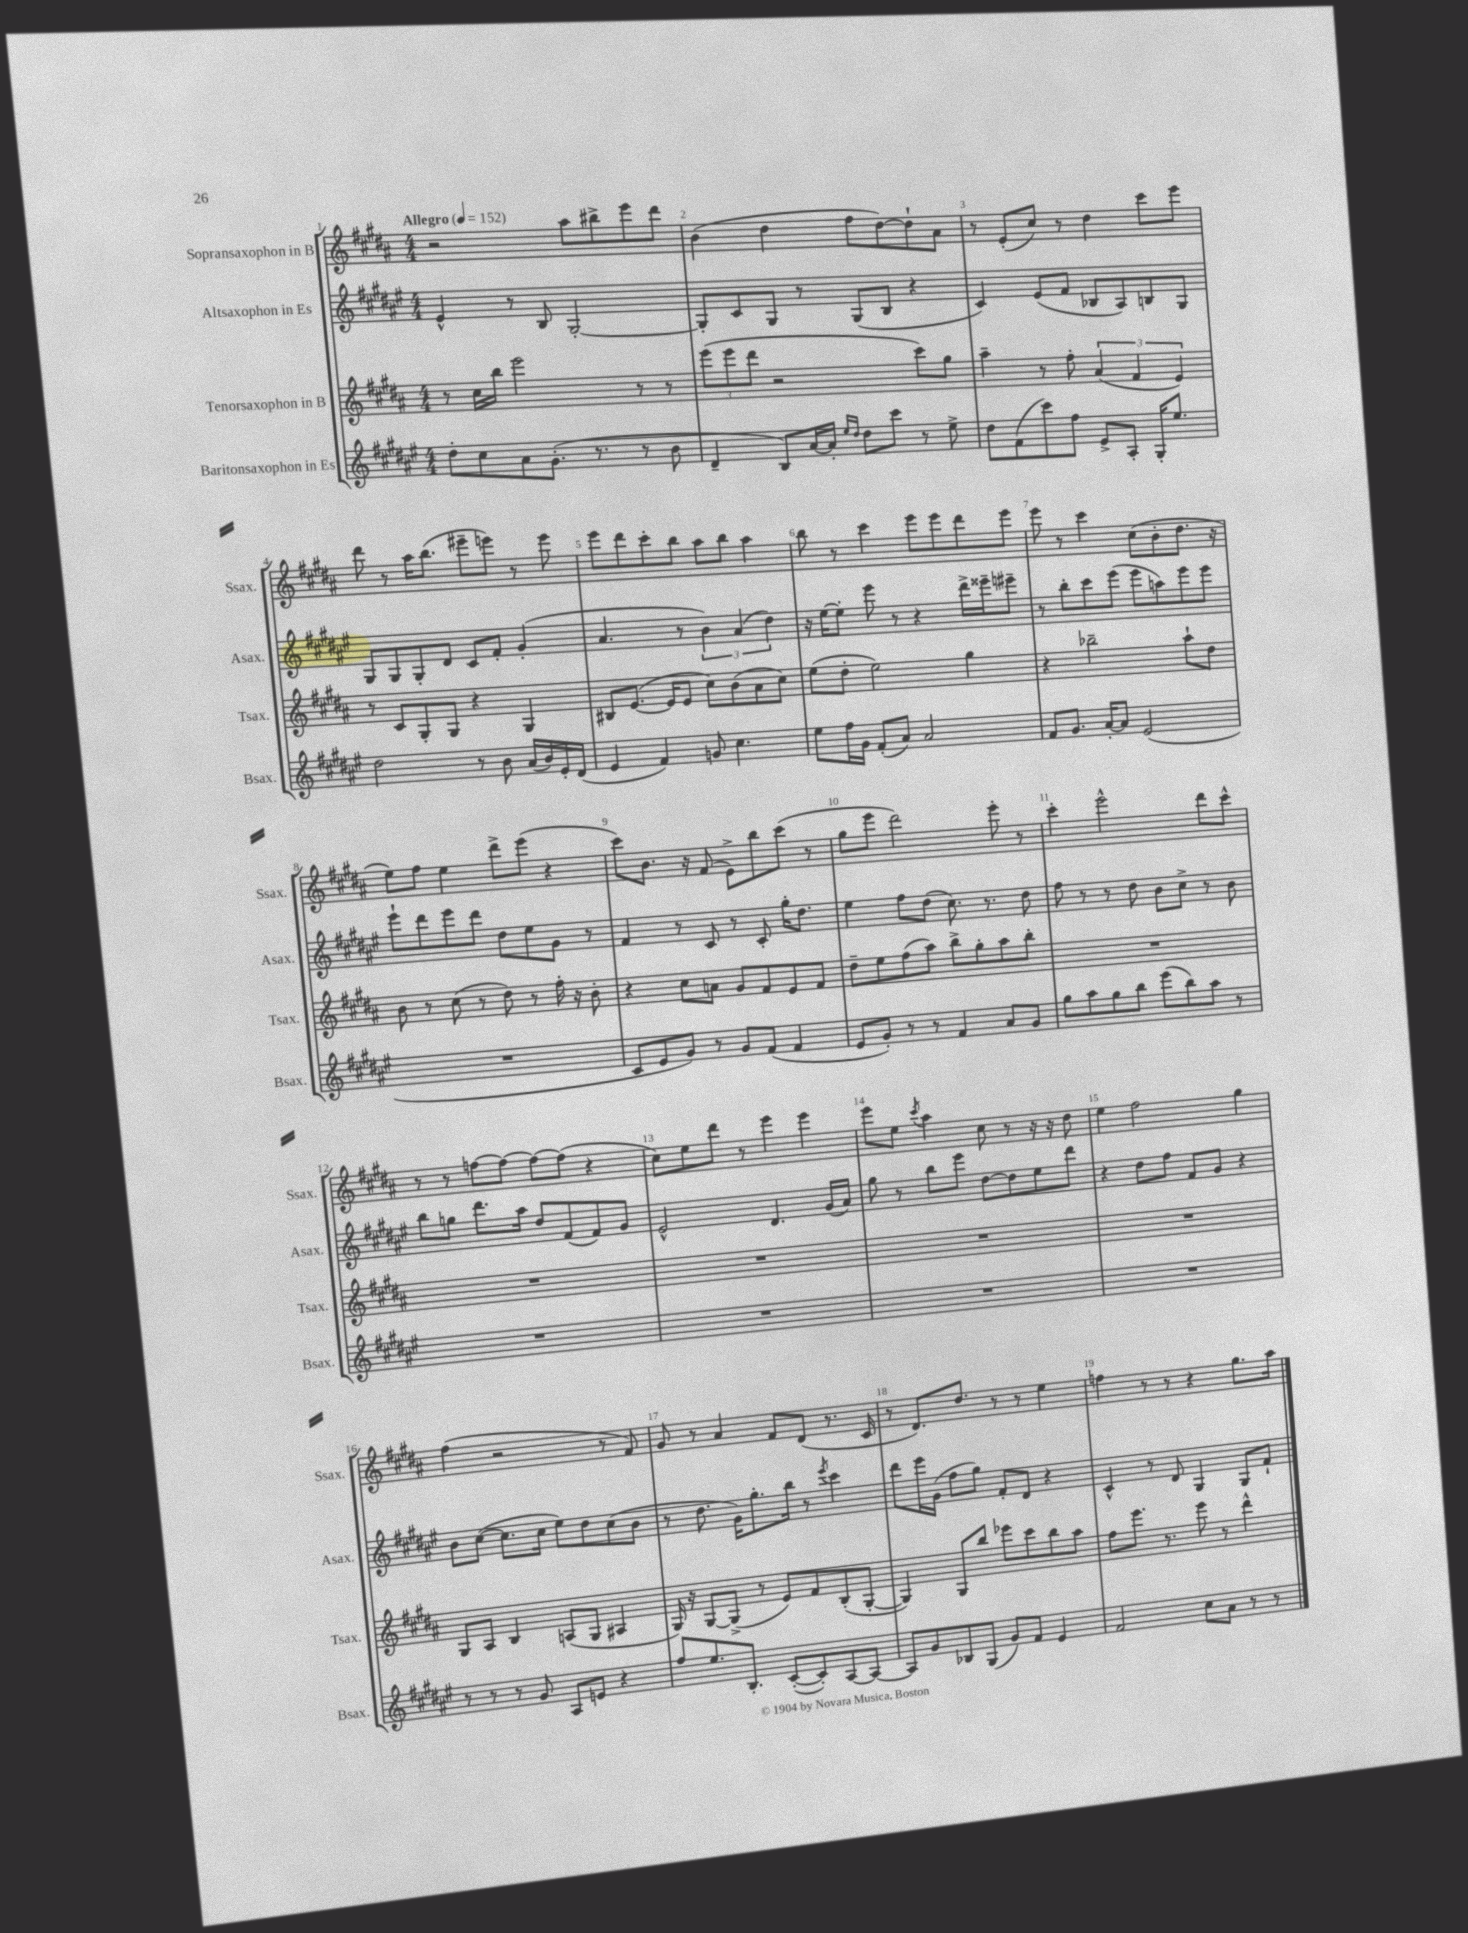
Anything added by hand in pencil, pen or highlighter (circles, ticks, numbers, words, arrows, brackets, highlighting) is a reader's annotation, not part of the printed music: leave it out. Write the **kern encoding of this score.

**kern	**kern	**kern	**kern
*staff4	*staff3	*staff2	*staff1
*clefG2	*clefG2	*clefG2	*clefG2
*k[f#c#g#d#a#e#]	*k[f#c#g#d#a#]	*k[f#c#g#d#a#e#]	*k[f#c#g#d#a#]
*M4/4	*M4/4	*M4/4	*M4/4
*MM152	*MM152	*MM152	*MM152
8dd#'	8r	4e#^^	2r
8cc#	16cc#	.	.
.	16bb	.	.
8a#	2eee	8r	.
(8.g#'	.	8B	.
.	.	[2G#'	8aa#
8.r	.	.	.
.	.	.	8bb#^
8r	8r	.	8eee
8b	8r	.	8ddd#
=	=	=	=
4d#~	(12eee	8G#']	(4b
.	12eee	.	.
.	.	8c#	.
.	12ddd#	.	.
8B)	2r	8G#	4dd#
[16a#	.	8r	.
16a#']	.	.	.
16qqee#	.	.	.
16qqdd#	.	.	.
8dd#	.	(8G#	8ff#
8ccc#	.	8B	[8dd#)
8r	8ccc#)	4r	8dd#`]
8ee#^	8gg#	.	8a#
=	=	=	=
8dd#	4aa#~	4c#)	8r
(8f#	.	.	(8e'
8ccc#)	8r	(8e#	8cc#)
8ff#	8ff#'	8f#	8r
8e#^	(6a#	8B-	4dd#
8A#'	.	8A#)	.
.	6f#	.	.
16G#'	.	8B	8ccc#
8.ee#	.	.	.
.	6e)	.	.
.	.	8G#	8eee
=	=	=	=
2dd#	8r	8G#	8ddd#
.	8c#	8G#	8r
.	8G#'	8G#'	16aa#
.	.	.	(8.bb
.	8G#	8d#	.
8r	4r	8c#	8eee#~
8b	.	8f#'	8eee)
(16a#	4G#	(4g#'	8r
16b)	.	.	.
16e#'	.	.	8eee
(16d#	.	.	.
=	=	=	=
4e#	8B#	4.a#	8eee
.	([8.e	.	8ddd#
4f#)	.	.	8ccc#'
.	16e]	.	.
.	8e	8r	8bb
8g	8cc#)	6b)	8aa#
4.cc#	(8b	.	8bb
.	.	(6a#	.
.	8a#	.	4aa#
.	.	6dd#)	.
.	8cc#)	.	.
=	=	=	=
8ee#	(8ee	16r	8bb
.	.	[16ee#	.
16ff#	8dd#'	8ee#']	8r
16g#	.	.	.
(8f#'	2ee)	8eee#	4ccc#
8a#)	.	8r	.
2a#	.	4r	8eee
.	.	.	8eee
.	4gg#	16ddd#^	8ddd#
.	.	16eee##~	.
.	.	8eee#~	8eee
=	=	=	=
8f#	4r	8r	8eee
8.g#	.	8bb'	8r
.	2bb-~	8ccc#	4ccc#
[16a#'	.	.	.
8a#]	.	(8eee#	.
(2e#	.	8eee#	(8cc#
.	.	8aa)	8b'
.	8aa#`	8eee#	8.dd#
.	8dd#	8eee#	.
.	.	.	16r
=	=	=	=
1r	8b	8eee#`	8ee)
.	8r	8ddd#	8ff#
.	(8cc#	8eee#	4ee
.	8r	8ddd#	.
.	8dd#)	8dd#	8ddd#^
.	8r	8ee#	(8eee
.	16ff#'	8g#	4r
.	16r	.	.
.	8b'	8r	.
=	=	=	=
8c#	4r	4f#	8ccc#)
8e#	.	.	8.b
8g#)	8cc#	8r	.
.	.	.	16r
8r	8a	8c#	(8f#
8g#	8g#	8r	8e^)
(8f#	8f#	8c#'	8bb
4f#	8e	16gg#'	(8ccc#
.	.	8.dd#	.
.	8f#	.	8r
=	=	=	=
8e#	8dd#~	4ee#	8gg#
8g#')	8ee	.	8eee
8r	(8ff#	8ff#	2ddd#)
8r	8aa#)	(8dd#	.
4f#	8bb^	8.cc#)	.
.	8gg#'	.	.
.	.	8.r	.
8a#	8aa#	.	8eee'
8g#	8bb'	8dd#	8r
=	=	=	=
8gg#	1r	8ff#	4ccc#'
8aa#	.	8r	.
8gg#	.	8r	2eee^^
8bb	.	8dd#	.
(8eee#	.	8b	.
8bb)	.	8cc#^	.
8aa#	.	8r	8ddd#
8r	.	8b	8ccc#^^
=	=	=	=
1r	1r	8bb	8r
.	.	8gg	8r
.	.	8.ddd#	[8ff
.	.	.	8ff_
.	.	16aa#	.
.	.	8dd#	8ff_
.	.	(8f#	(8ff]
.	.	8f#)	4r
.	.	8g#	.
=	=	=	=
1r	1r	2e#^^	8cc#)
.	.	.	8ee
.	.	.	8ddd#
.	.	.	8r
.	.	4.d#	4eee
.	.	.	4eee
.	.	(16g#	.
.	.	16a#)	.
=	=	=	=
1r	1r	8gg#	8eee
.	.	8r	8ee
.	.	.	8qccc#
.	.	8bb	4aa#
.	.	8eee#	.
.	.	[8dd#	8cc#
.	.	8dd#]	8r
.	.	8ee#	16r
.	.	.	16r
.	.	8ddd#	8dd#
=	=	=	=
1r	1r	4r	4ee
.	.	8dd#	2ff#
.	.	8ff#	.
.	.	8f#	.
.	.	8g#	.
.	.	4r	4gg#
=	=	=	=
8r	8G#	8b	(4ff#
8r	8A#	([8cc#	.
8r	4B	8.cc#]	2r
8g#	.	.	.
.	.	16cc#	.
8A#	(8A	8ee#)	.
8e	8G#	8dd#	.
4r	4A#	(8cc#	8r
.	.	8b	8f#)
=	=	=	=
8ff#	16G#)	8r	8g#
.	16r	.	.
8.ee#	[8G#	8.dd#	8r
.	(8G#^]	.	4a#
8.B'	.	16g#)	.
.	8r	8.gg#'	.
([8c#'	8e)	.	8f#
.	.	16bb	.
8c#'])	8f#	8r	(8d#
.	.	8qeee#	.
[8A#	(8B'	4ccc#	8.r
8A#_	[8G#'	.	.
.	.	.	16c#
=	=	=	=
8A#]	4G#])	8ddd#	8r
8g#	.	16eee#	8.d#)
.	.	(16g#	.
8B-	8G#	8ff#	.
.	.	.	8.dd#
(8G#	8bb	8gg#)	.
8g#)	8eee-	8f#'	8r
8f#	8ccc#	8d#	8r
4e#	8bb	4r	4ee
.	8aa#	.	.
=	=	=	=
2f#	8ff#	4c#^^	4ff
.	8.eee	.	.
.	.	8r	8r
.	8.r	.	.
.	.	8d#	8r
8cc#	8eee	4G#	4r
8a#	8r	.	.
8r	4ddd#^^	8G#	8.gg#
8r	.	8f#`	.
.	.	.	16aa#
==	==	==	==
*-	*-	*-	*-
